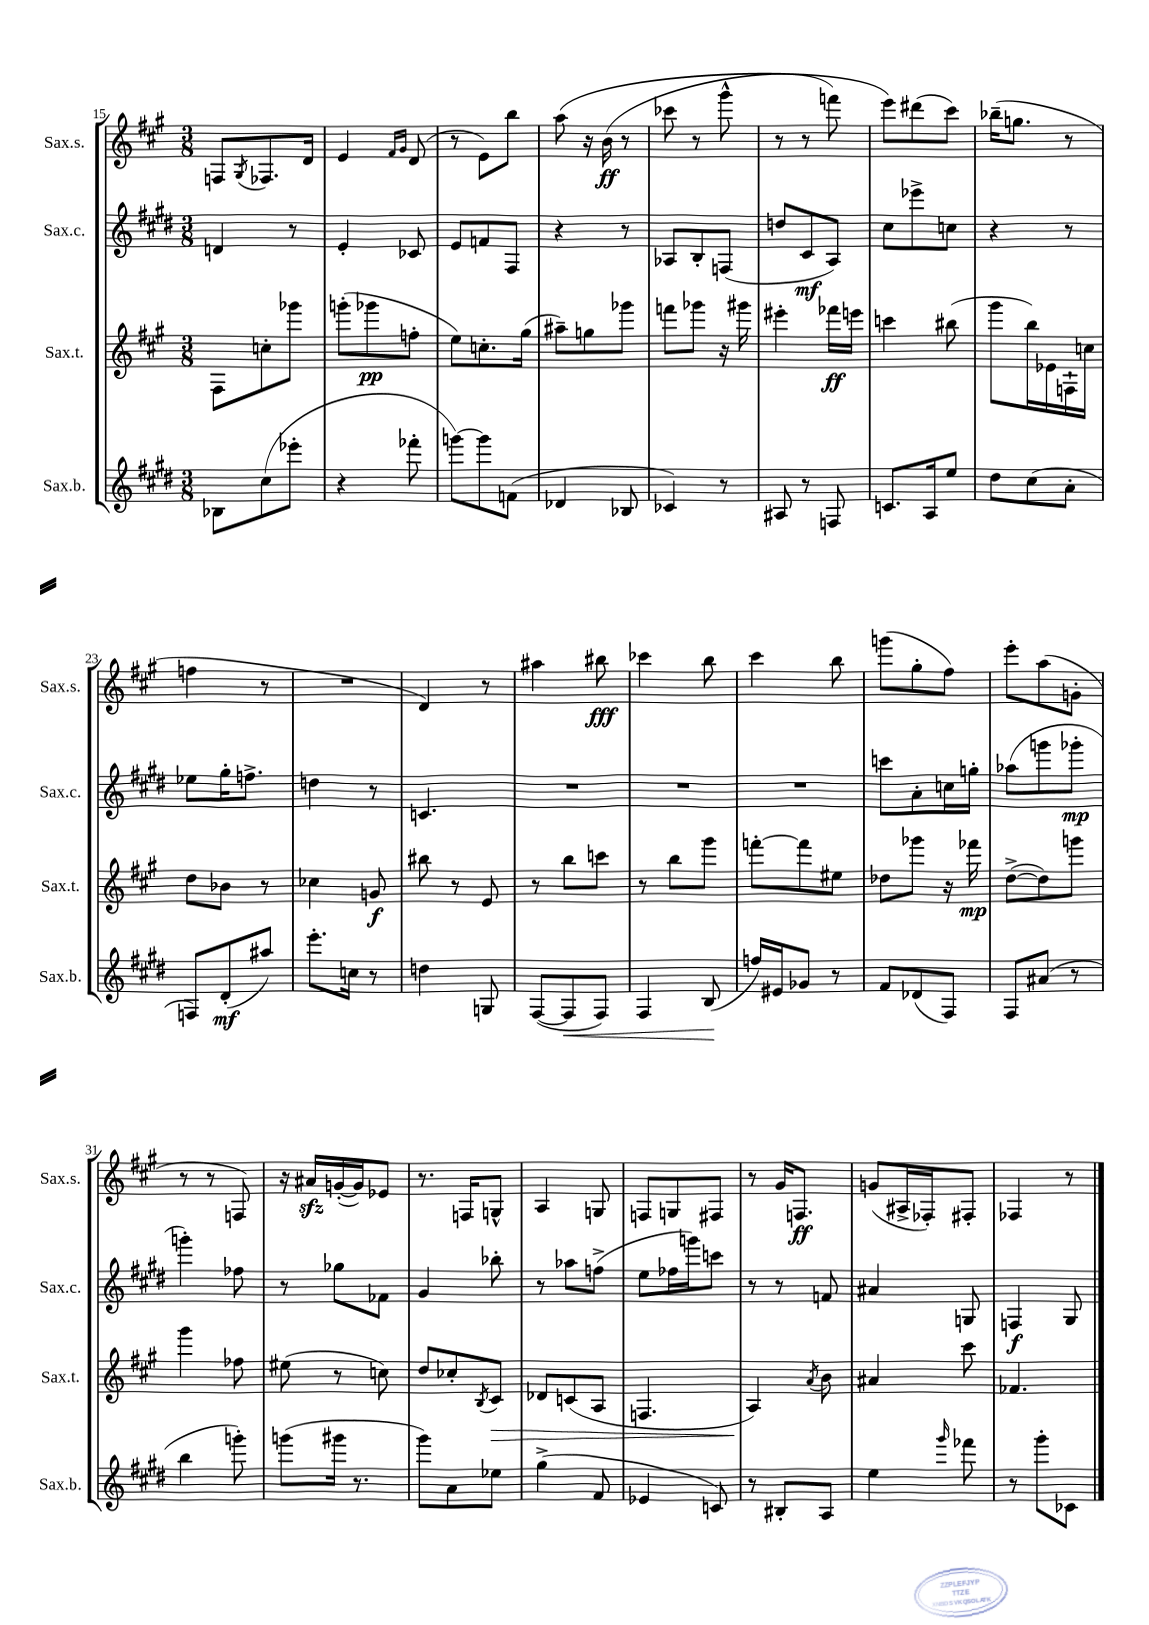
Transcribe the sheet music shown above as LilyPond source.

<<
\new StaffGroup <<
\new Staff = "s0" \with { instrumentName = "Sax.s." shortInstrumentName = "Sax.s." } {
    \clef treble \key a \major \numericTimeSignature \time 3/8
    f8 \acciaccatura { gis8 } fes8. d'16 |
    e'4 \grace { fis'16 gis'16 } d'8( |
    r8 e'8) b''8 |
    a''8\( r16 b'16\ff( r8 |
    ces'''8 r8 gis'''8-^ |
    r8 r8 f'''8) |
    e'''8\) dis'''8( cis'''8) |
    bes''16--( g''8. r8 |
    f''4 r8 |
    R4. |
    d'4) r8 |
    ais''4 bis''8\fff |
    ces'''4 b''8 |
    cis'''4 b''8 |
    g'''8( gis''8-. fis''8) |
    e'''8-. a''8( g'8-. |
    r8 r8 f8) |
    r16 ais'16\sfz g'16~-.( g'16) ees'8 |
    r8. f16 g8-^ |
    a4 g8 |
    f8 g8 fis8 |
    r8 gis'16 f8.\ff |
    g'8( ais16-> fes16-.) fis8-. |
    fes4 r8 \bar "|." |
}
\new Staff = "s1" \with { instrumentName = "Sax.c." shortInstrumentName = "Sax.c." } {
    \clef treble \key e \major \numericTimeSignature \time 3/8
    d'4 r8 |
    e'4-. ces'8 |
    e'8 f'8 fis8 |
    r4 r8 |
    aes8 b8-. f8( |
    d''8 cis'8\mf a8) |
    cis''8 ees'''8-> c''8 |
    r4 r8 |
    ees''8 gis''16-. f''8.-> |
    d''4 r8 |
    c'4. |
    R4. |
    R4. |
    R4. |
    c'''8 a'8-. c''16 g''16-. |
    aes''8( g'''8 ges'''8-.\mp |
    g'''4-.) fes''8 |
    r8 ges''8 fes'8 |
    gis'4 bes''8-. |
    r8 aes''8 f''8->( |
    e''8 fes''16 g'''16) c'''8 |
    r8 r8 f'8 |
    ais'4 g8 |
    f4\f gis8 \bar "|." |
}
\new Staff = "s2" \with { instrumentName = "Sax.t." shortInstrumentName = "Sax.t." } {
    \clef treble \key a \major \numericTimeSignature \time 3/8
    fis8 c''8-. ges'''8 |
    g'''8-.( ges'''8\pp f''8-. |
    e''8) c''8.-. gis''16( |
    ais''8--) g''8 ges'''8 |
    f'''8 ges'''8 r16 gis'''16 |
    eis'''4-. fes'''16\ff e'''16 |
    c'''4 bis''8( |
    gis'''8 b''16) ees'16 f16-! c''16 |
    d''8 bes'8 r8 |
    ces''4 g'8\f |
    bis''8 r8 e'8 |
    r8 b''8 c'''8 |
    r8 b''8 gis'''8 |
    f'''8~-. f'''8 eis''8 |
    des''8 ges'''8 r16 fes'''16\mp |
    d''8~->( d''8) g'''8 |
    gis'''4 fes''8 |
    eis''8( r8 c''8) |
    d''8 ces''8-. \acciaccatura { b8 } cis'8\> |
    des'8 c'8( a8 |
    f4. |
    a4\!) \acciaccatura { a'8 } b'8 |
    ais'4 cis'''8 |
    fes'4. \bar "|." |
}
\new Staff = "s3" \with { instrumentName = "Sax.b." shortInstrumentName = "Sax.b." } {
    \clef treble \key e \major \numericTimeSignature \time 3/8
    bes8 cis''8( ees'''8-. |
    r4 fes'''8-. |
    g'''8~) g'''8 f'8( |
    des'4 bes8 |
    ces'4) r8 |
    ais8 r8 f8 |
    c'8. a16 e''8 |
    dis''8 cis''8( a'8-. |
    f8) dis'8-.\mf( ais''8) |
    e'''8.-. c''16 r8 |
    d''4 g8 |
    fis8~( fis8\< fis8) |
    fis4 b8\!( |
    f''16) eis'16 ges'8 r8 |
    fis'8 des'8( fis8) |
    fis8 ais'8( r8 |
    b''4 g'''8-.) |
    g'''8( gis'''16 r8. |
    gis'''8) a'8 ees''8 |
    gis''4->( fis'8 |
    ees'4 c'8) |
    r8 bis8-. a8 |
    e''4 \grace { gis'''16 } fes'''8 |
    r8 gis'''8-. ces'8 \bar "|." |
}
>>
>>
\layout { \context { \Score currentBarNumber = #15 } }
